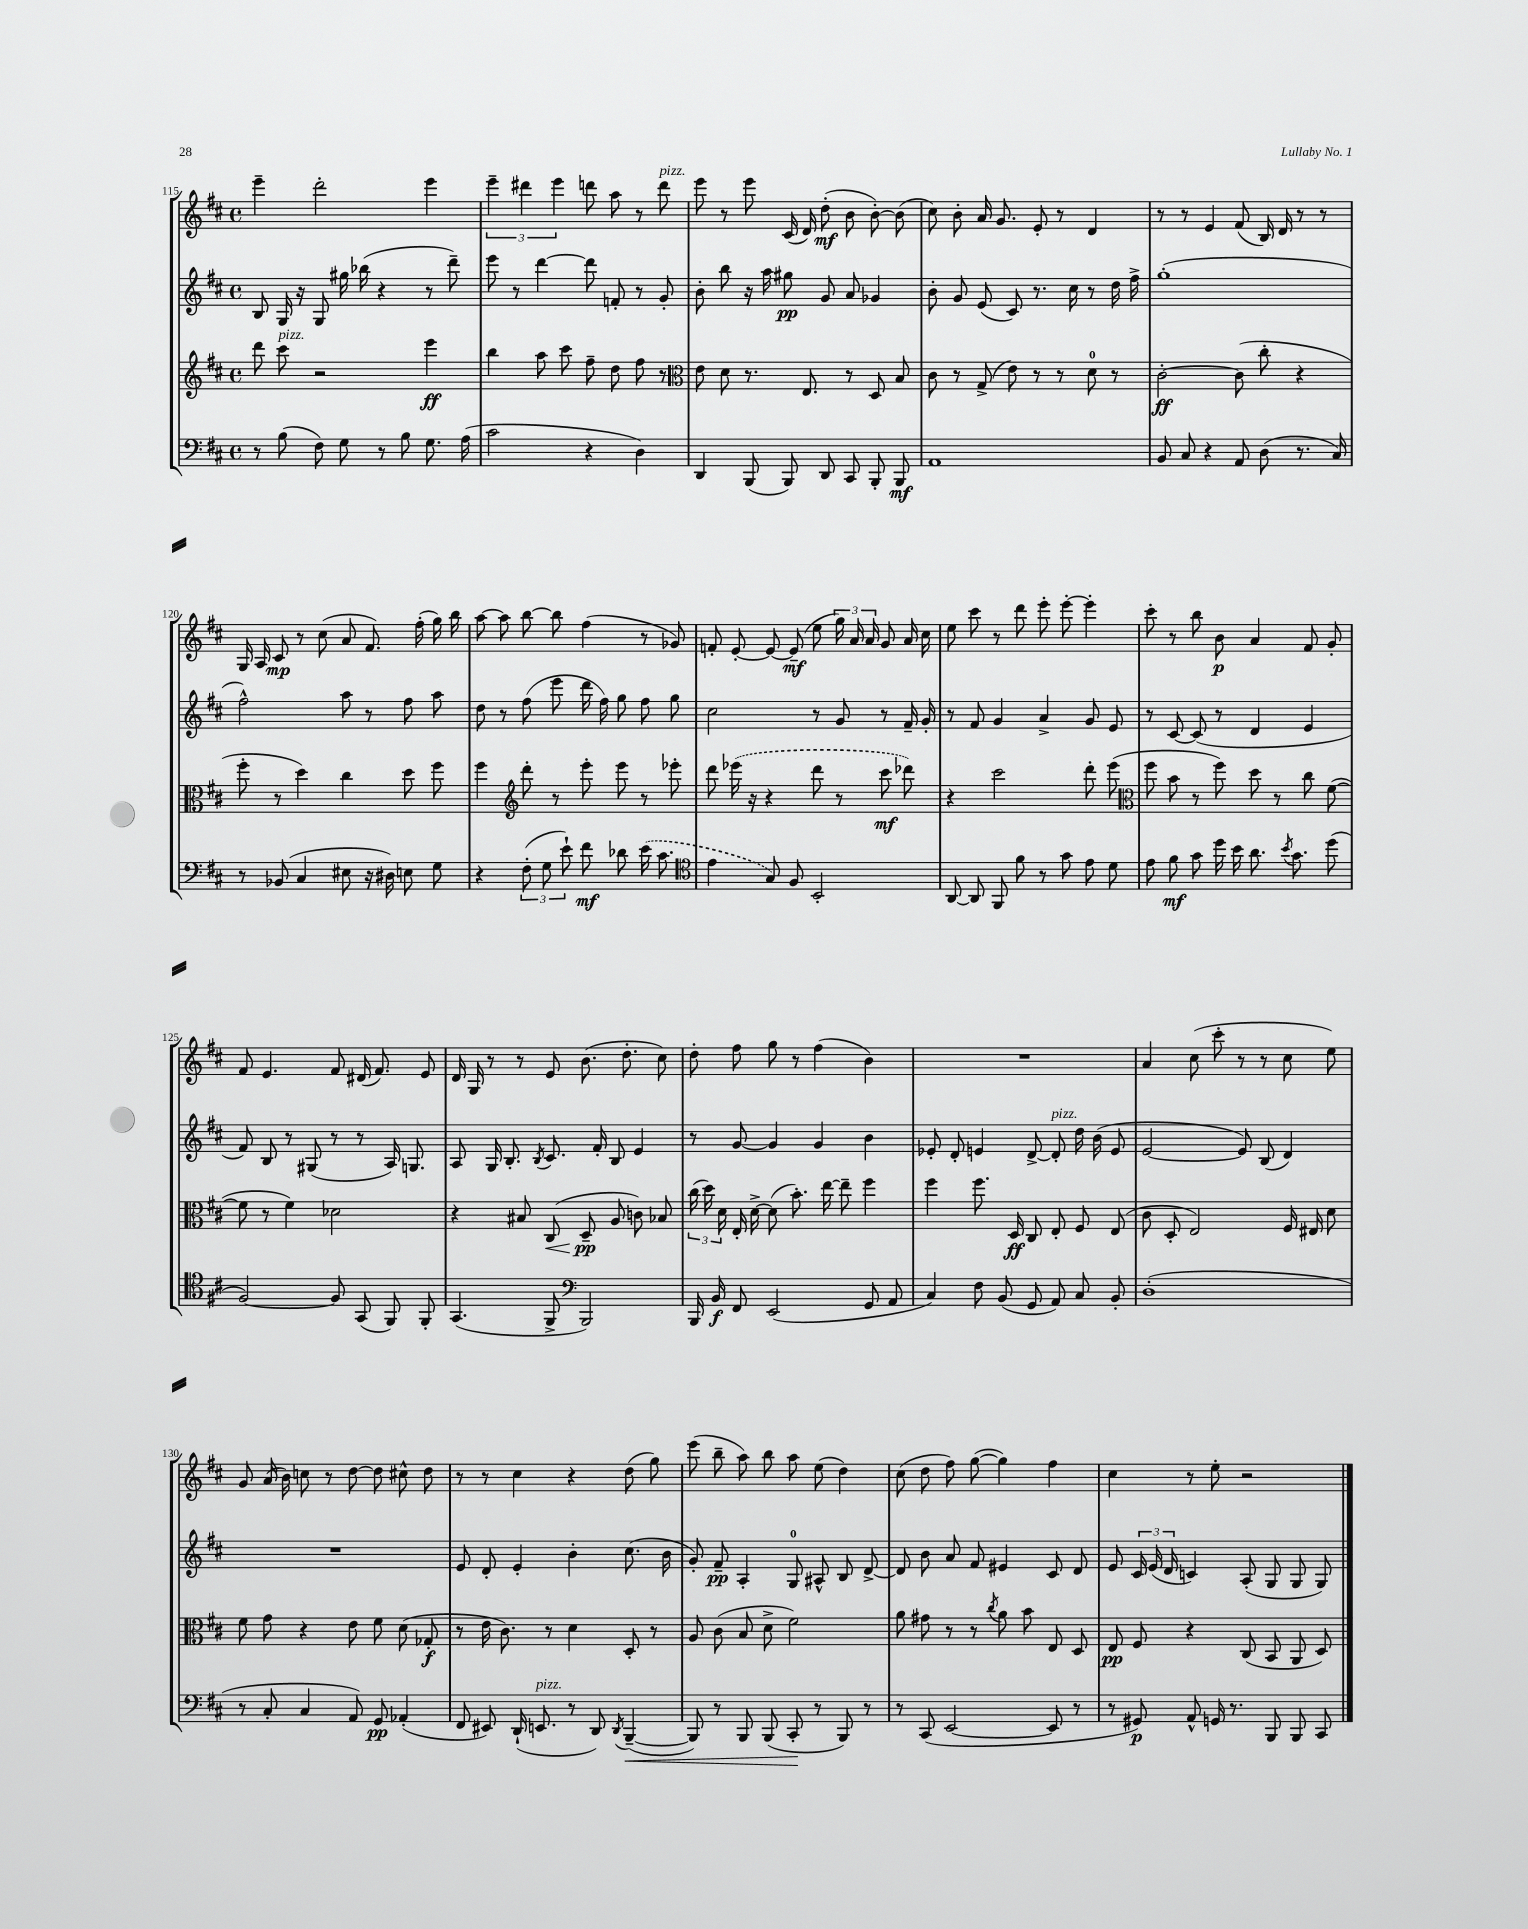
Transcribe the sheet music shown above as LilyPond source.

<<
\new StaffGroup <<
\new Staff = "s0" {
    \clef treble \key d \major \defaultTimeSignature \time 4/4
    \autoBeamOff e'''4-- d'''2-. e'''4 |
    \tuplet 3/2 { e'''4-- dis'''4 e'''4 } d'''8 a''8 r8 d'''8^\markup { \italic "pizz." } |
    e'''8 r8 e'''8 cis'16( d'16) d''8-.\mf( b'8 b'8~-.) b'8( |
    cis''8) b'8-. a'16 g'8. e'8-. r8 d'4 |
    r8 r8 e'4 fis'8( b16) d'16 r8 r8 |
    g16 a16 cis'8\mp r8 cis''8( a'8 fis'8.) fis''16-.( g''16) b''16 |
    a''8~ a''8 b''8~ b''8 fis''4( r8 ges'8) |
    f'8-. e'8~-. e'8~ e'8--\mf( e''8 \tuplet 3/2 { g''16) a'16 a'16 } g'8 a'16 cis''16 |
    e''8 cis'''8 r8 d'''8 e'''8-. e'''8~-. e'''4-. |
    cis'''8-. r8 b''8 b'8\p a'4 fis'8 g'8-. |
    fis'8 e'4. fis'8 dis'16( fis'8.) e'8 |
    d'16 g16 r8 r8 e'8 b'8.( d''8.-. cis''8) |
    d''8-. fis''8 g''8 r8 fis''4( b'4) |
    R1 |
    a'4 cis''8( cis'''8-. r8 r8 cis''8 e''8) |
    g'8 a'16( b'16) c''8 r8 d''8~ d''8 cis''8-^ d''8 |
    r8 r8 cis''4 r4 d''8( g''8) |
    e'''8( b''8-- a''8) b''8 a''8 e''8( d''4) |
    cis''8( d''8 fis''8) g''8~( g''4) fis''4 |
    cis''4 r8 e''8-. r2 \bar "|." |
}
\new Staff = "s1" {
    \clef treble \key d \major \defaultTimeSignature \time 4/4
    \autoBeamOff b8 g16 r16 g8 gis''16 bes''16( r4 r8 d'''8--) |
    e'''8 r8 d'''4~ d'''8 f'8-. r8 g'8-. |
    b'8-. b''8 r16 a''16 gis''8\pp g'8 a'8 ges'4 |
    b'8-. g'8 e'8( cis'8) r8. cis''16 r8 d''16 fis''16-> |
    g''1-.( |
    fis''2-^) a''8 r8 fis''8 a''8 |
    d''8 r8 fis''8( e'''8 d'''16 fis''16) g''8 fis''8 g''8 |
    cis''2 r8 g'8 r8 fis'16-- g'16-. |
    r8 fis'8 g'4 a'4-> g'8 e'8 |
    r8 cis'8~ cis'8( r8 d'4 e'4 |
    fis'8) b8 r8 gis8( r8 r8 a16) g8. |
    a8 g16 b8.-. \acciaccatura { b8 } cis'8. fis'16-. b8 e'4 |
    r8 g'8~ g'4 g'4 b'4 |
    ees'8-. d'8-. e'4 d'8~-> d'8-.^\markup { \italic "pizz." } d''16 b'16( e'8 |
    e'2~ e'8) b8( d'4) |
    R1 |
    e'8 d'8-. e'4-. b'4-. cis''8.( b'16 |
    g'8-.) fis'8--\pp a4-. g8-0 ais8-^ b8 d'8~-> |
    d'8 b'8 a'8 fis'8 eis'4 cis'8 d'8 |
    e'8 \tuplet 3/2 { cis'16 e'16( d'16 } c'4) a8-.( g8 g8 g8) \bar "|." |
}
\new Staff = "s2" {
    \clef treble \key d \major \defaultTimeSignature \time 4/4
    \autoBeamOff d'''8 cis'''8^\markup { \italic "pizz." } r2 e'''4\ff |
    b''4 a''8 cis'''8 fis''8-- d''8 fis''8 r8 |
    \clef alto e'8 d'8 r8. e8. r8 d8 b8 |
    cis'8 r8 g8->( e'8) r8 r8 d'8-0 r8 |
    cis'2~-.\ff cis'8( cis''8-. r4 |
    fis''8-. r8 d''4) cis''4 d''8 fis''8 |
    fis''4 \clef treble d'''8-. r8 e'''8-. e'''8 r8 ees'''8-. |
    d'''8 \once \slurDashed ees'''16( r16 r4 d'''8 r8 cis'''8\mf des'''8) |
    r4 cis'''2 d'''8-. e'''8( |
    \clef alto fis''8 b'8 r8 fis''8) d''8 r8 cis''8 fis'8~( |
    fis'8 r8 fis'4) des'2 |
    r4 bis8 cis8\<( d8--\pp\! a8 c'8) bes8 |
    \tuplet 3/2 { cis''16( d''16) d'16 } e16-. d'16~-> d'8( b'8.-.) e''16~ e''8-- fis''4 |
    fis''4 fis''8. d16\ff cis8 e8-. fis8 e8( |
    cis'8 d8-. e2) fis16 eis16 d'8 |
    fis'8 g'8 r4 e'8 fis'8 d'8( ges8-.\f |
    r8 e'16 cis'8.) r8 d'4 d8-. r8 |
    a8 cis'8( b8 d'8-> fis'2) |
    a'8 gis'8 r8 r8 \acciaccatura { cis''8 } a'8 b'8 e8 d8 |
    e8\pp fis8 r4 cis8( b,8 a,8 d8) \bar "|." |
}
\new Staff = "s3" {
    \clef bass \key d \major \defaultTimeSignature \time 4/4
    \autoBeamOff r8 b8( fis8) g8 r8 b8 g8. a16( |
    cis'2 r4 d4) |
    d,4 b,,8( b,,8) d,8 cis,8 b,,8-. b,,8\mf |
    a,1 |
    b,8 cis8 r4 a,8 d8( r8. cis16) |
    r8 bes,8( cis4 eis8 r16 dis16) e8 g8 |
    r4 \tuplet 3/2 { fis8-.( g8 e'8-!) } fis'8\mf des'8 \once \slurDashed e'16( cis'8. |
    \clef tenor e'4 g8) fis8 b,2-. |
    a,8~ a,8 fis,8 fis'8 r8 g'8 e'8 d'8 |
    e'8 fis'8\mf g'8 d''16 b'16 a'8. \acciaccatura { b'8 } g'8. d''8( |
    fis2~) fis8 g,8( fis,8) fis,8-. |
    g,4.( fis,8-> \clef bass b,,2) |
    b,,16 b,16\f fis,8 e,2( g,8 a,8 |
    cis4) fis8 b,8( g,8 a,8) cis8 b,8-. |
    d1-.( |
    r8 cis8-. cis4 a,8) g,8\pp aes,4-.( |
    fis,8 eis,8) d,16-!( e,8.^\markup { \italic "pizz." } r8 d,8) \acciaccatura { d,8 } b,,4~--\<( |
    b,,8) r8 b,,8 b,,8( cis,8-.\! r8 b,,8) r8 |
    r8 cis,8( e,2~ e,8 r8 |
    r8 gis,8\p) a,8-^ g,16 r8. b,,8 b,,8 cis,8 \bar "|." |
}
>>
>>
\layout { \context { \Score currentBarNumber = #115 } }
